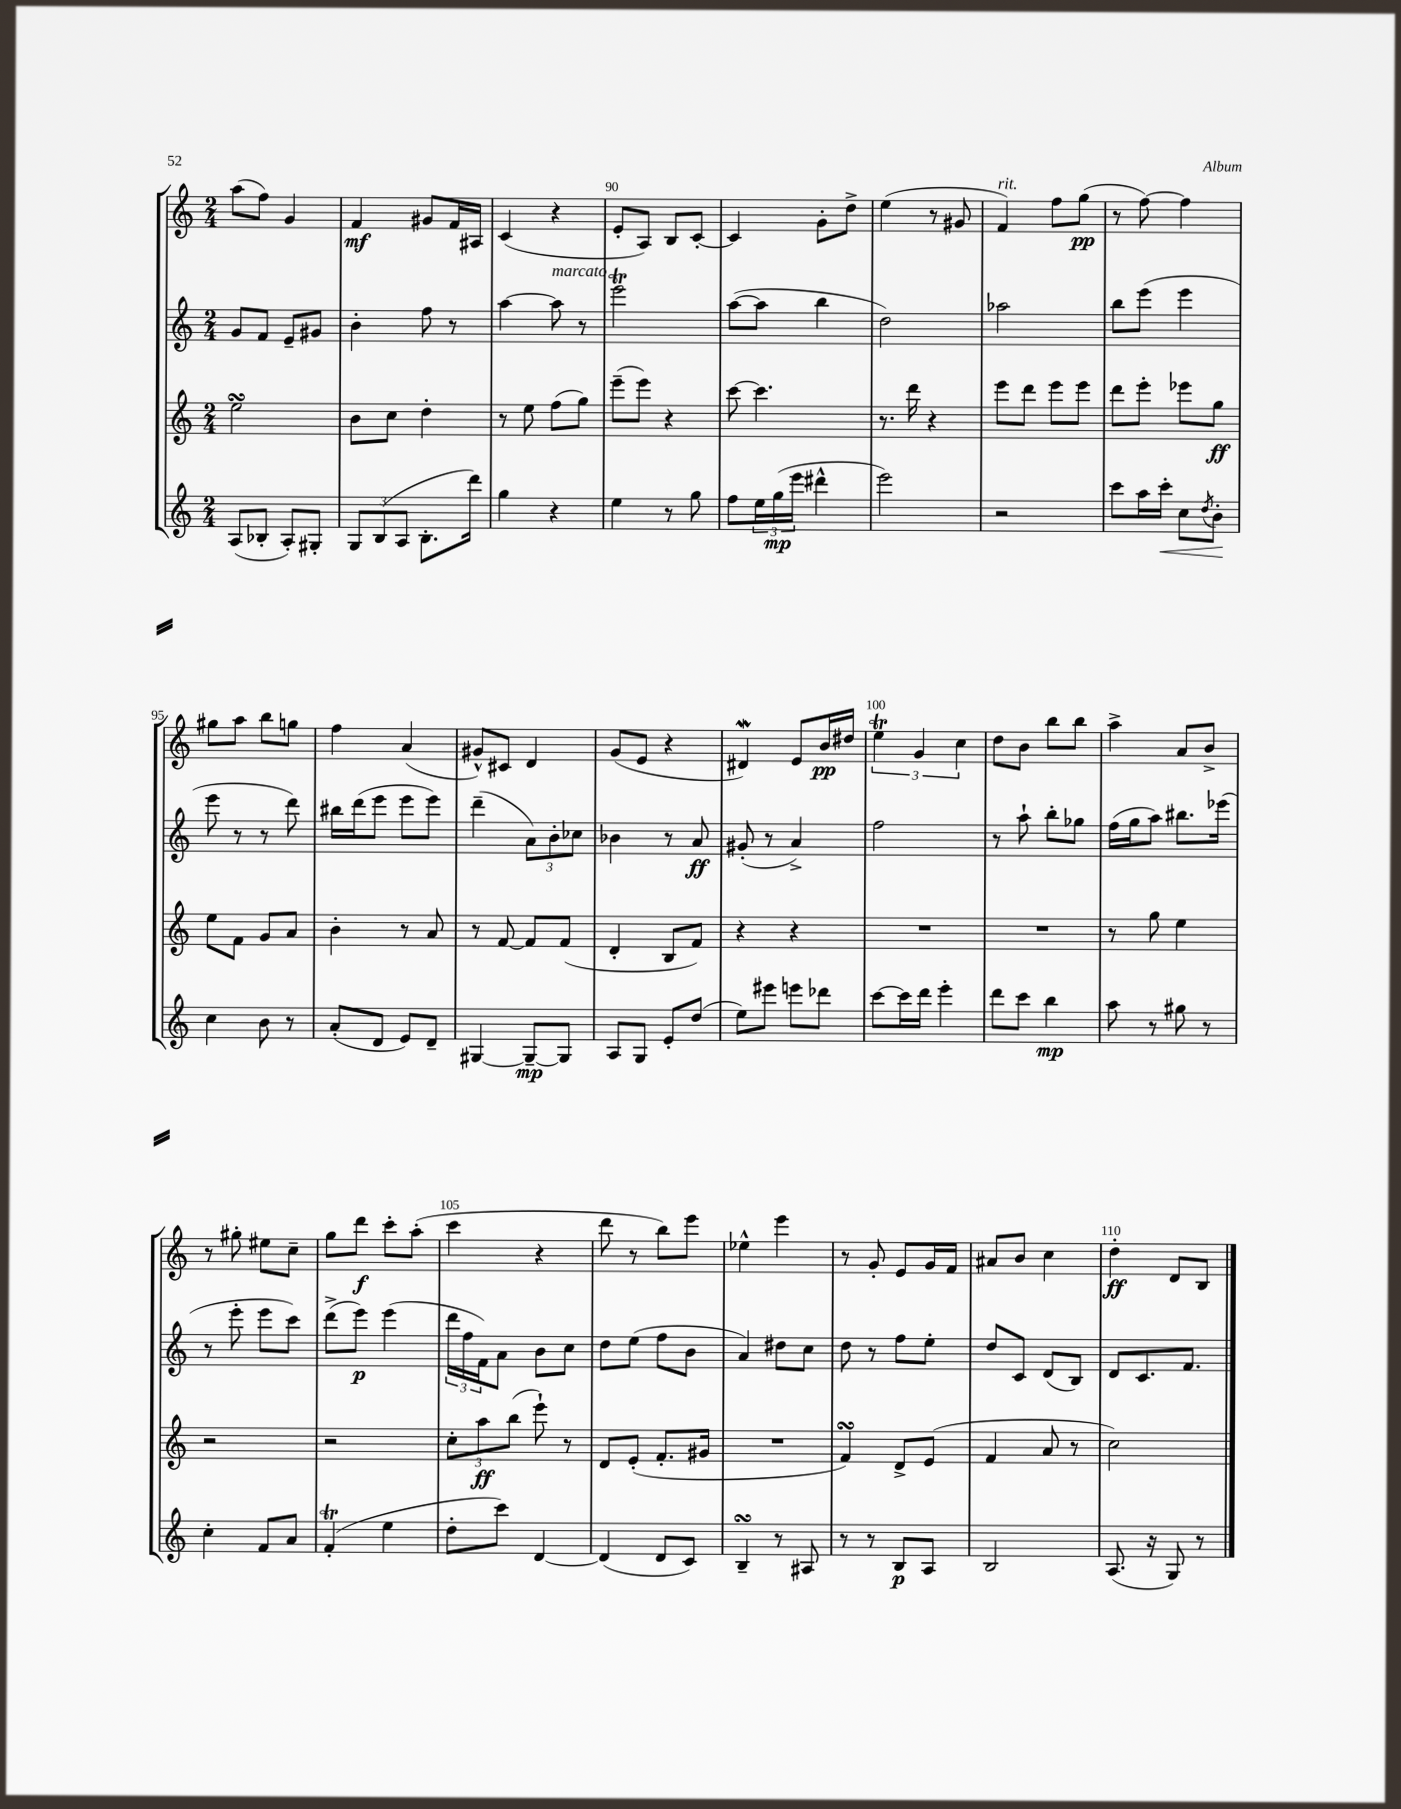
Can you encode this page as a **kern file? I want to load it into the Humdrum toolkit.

**kern	**dynam	**kern	**dynam	**kern	**dynam	**kern	**dynam
*part4	*part4	*part3	*part3	*part2	*part2	*part1	*part1
*staff4	*staff4	*staff3	*staff3	*staff2	*staff2	*staff1	*staff1
*clefG2	*	*clefG2	*	*clefG2	*	*clefG2	*
*k[]	*	*k[]	*	*k[]	*	*k[]	*
*M2/4	*	*M2/4	*	*M2/4	*	*M2/4	*
=87	=87	=87	=87	=87	=87	=87	=87
(8A/L	.	2eesSsS\	.	8g/L	.	(8aa\L	.
8B-X'/J	.	.	.	8f/J	.	8ff\J)	.
8A'/L)	.	.	.	8e~/L	.	4g/	.
8G#X'/J	.	.	.	8g#X/J	.	.	.
=88	=88	=88	=88	=88	=88	=88	=88
12G/L	.	8b\L	.	4b'\	.	4f/	mf
(12B/	.	.	.	.	.	.	.
.	.	8cc\J	.	.	.	.	.
12A/J	.	.	.	.	.	.	.
8.B'\L	.	4dd'\	.	8ff\	.	8g#X/L	.
.	.	.	.	8r	.	16f/L	.
16ddd\Jk)	.	.	.	.	.	16A#X/JJ	.
=89	=89	=89	=89	=89	=89	=89	=89
4gg\	.	8r	.	[4aa\	.	(4c/	.
.	.	8ee\	.	.	.	.	.
!	!	!	!	!LO:TX:a:i:t=marcato	!	!	!
4r	.	(8ff\L	.	8aa\]	.	4r	.
.	.	8gg\J)	.	8r	.	.	.
=90	=90	=90	=90	=90	=90	=90	=90
4ee\	.	(8eee~\L	.	2eeet\	.	8e'/L	.
.	.	8eee\J)	.	.	.	8A/J)	.
8r	.	4r	.	.	.	8B/L	.
8gg\	.	.	.	.	.	[8c'/J	.
=91	=91	=91	=91	=91	=91	=91	=91
8ff\L	.	[8ccc\	.	([8aa\L	.	4c/]	.
24ee\L	.	4.ccc\]	.	8aa\J]	.	.	.
(24gg\	mp	.	.	.	.	.	.
24eee\JJ	.	.	.	.	.	.	.
4ddd#X^^\	.	.	.	4bb\	.	8g'\L	.
.	.	.	.	.	.	8dd^\J	.
=92	=92	=92	=92	=92	=92	=92	=92
2eee\)	.	8.r	.	2dd\)	.	(4ee\	.
.	.	16ddd\	.	.	.	.	.
.	.	4r	.	.	.	8r	.
.	.	.	.	.	.	8g#X/	.
=93	=93	=93	=93	=93	=93	=93	=93
!	!	!	!	!	!	!LO:TX:a:i:t=rit.	!
2r	.	8eee\L	.	2aa-X\	.	4f/)	.
.	.	8ddd\J	.	.	.	.	.
.	.	8eee\L	.	.	.	8ff\L	.
.	.	8eee\J	.	.	.	(8gg\J	pp
=94	=94	=94	=94	=94	=94	=94	=94
8ccc\L	.	8ddd\L	.	8bb\L	.	8r	.
16aa\L	.	8eee'\J	.	(8eee\J	.	[8ff\)	.
!	!LO:HP:b	!	!	!	!	!	!
16ccc'\JJ	<	.	.	.	.	.	.
8cc\L	.	8eee-X\L	.	4eee\	.	4ff\]	.
8qdd/	.	.	.	.	.	.	.
8b'\J	.	8gg\J	ff	.	.	.	.
.	[	.	.	.	.	.	.
!!LO:LB:g=z
=95	=95	=95	=95	=95	=95	=95	=95
4cc\	.	8ee\L	.	8eee\	.	8gg#X\L	.
.	.	8f\J	.	8r	.	8aa\J	.
8b\	.	8g/L	.	8r	.	8bb\L	.
8r	.	8a/J	.	8ddd\)	.	8ggn\J	.
=96	=96	=96	=96	=96	=96	=96	=96
(8a'/L	.	4b'\	.	16bb#X\LL	.	4ff\	.
.	.	.	.	(16ddd\J	.	.	.
8d/J	.	.	.	8eee\J	.	.	.
8e/L)	.	8r	.	8eee\L	.	(4a/	.
8d~/J	.	8a/	.	8eee\J)	.	.	.
=97	=97	=97	=97	=97	=97	=97	=97
[4G#X/	.	8r	.	(4ddd~\	.	8g#X^^/L)	.
.	.	[8f/	.	.	.	8c#X/J	.
8G#~/L_	mp	8f/L]	.	12a\L)	.	4d/	.
.	.	.	.	12b'\	.	.	.
8G#/J]	.	(8f/J	.	.	.	.	.
.	.	.	.	12cc-X\J	.	.	.
=98	=98	=98	=98	=98	=98	=98	=98
8A/L	.	4d'/	.	4b-X\	.	(8g/L	.
8G/J	.	.	.	.	.	8e/J	.
8e'/L	.	8B/L	.	8r	.	4r	.
(8dd/J	.	8f/J)	.	8a/	ff	.	.
=99	=99	=99	=99	=99	=99	=99	=99
8ee\L)	.	4r	.	(8g#X'/	.	4d#XW/)	.
8eee#X\J	.	.	.	8r	.	.	.
8eeen\L	.	4r	.	4a^/)	.	8e/L	.
8ddd-X\J	.	.	.	.	.	16b/L	pp
.	.	.	.	.	.	16dd#X/JJ	.
=100	=100	=100	=100	=100	=100	=100	=100
[8ccc\L	.	2r	.	2ff\	.	6eet\	.
16ccc\L]	.	.	.	.	.	.	.
.	.	.	.	.	.	6g/	.
16ddd\JJ	.	.	.	.	.	.	.
4eee'\	.	.	.	.	.	.	.
.	.	.	.	.	.	6cc\	.
=101	=101	=101	=101	=101	=101	=101	=101
8ddd\L	.	2r	.	8r	.	8dd\L	.
8ccc\J	.	.	.	8aa`\	.	8b\J	.
4bb\	mp	.	.	8bb'\L	.	8bb\L	.
.	.	.	.	8gg-X\J	.	8bb\J	.
=102	=102	=102	=102	=102	=102	=102	=102
8aa\	.	8r	.	(16ff\LL	.	4aa^\	.
.	.	.	.	16gg\J	.	.	.
8r	.	8gg\	.	8aa\J)	.	.	.
8gg#X\	.	4ee\	.	8.bb#X\L	.	8a/L	.
8r	.	.	.	.	.	8b^/J	.
.	.	.	.	(16eee-X\Jk	.	.	.
!!LO:LB:g=z
=103	=103	=103	=103	=103	=103	=103	=103
4cc'\	.	2r	.	8r	.	8r	.
.	.	.	.	8eee'\	.	8gg#X'\	.
8f/L	.	.	.	8eee\L	.	8ee#X\L	.
8a/J	.	.	.	8ccc\J)	.	8cc~\J	.
=104	=104	=104	=104	=104	=104	=104	=104
(4fT'/	.	2r	.	(8ddd^\L	.	8gg\L	.
.	.	.	.	8eee\J)	p	8ddd\J	f
4ee\	.	.	.	(4eee\	.	8ccc'\L	.
.	.	.	.	.	.	(8aa'\J	.
=105	=105	=105	=105	=105	=105	=105	=105
8dd'\L	.	12cc'\L	.	24ddd\LL	.	4ccc\	.
.	.	.	.	24ff\	.	.	.
.	.	12aa\	ff	24f\J)	.	.	.
8ccc\J)	.	.	.	8a\J	.	.	.
.	.	(12bb\J	.	.	.	.	.
[4d/	.	8eee`\)	.	8b\L	.	4r	.
.	.	8r	.	8cc\J	.	.	.
=106	=106	=106	=106	=106	=106	=106	=106
(4d/]	.	8d/L	.	8dd\L	.	8ddd\	.
.	.	(8e'/J	.	(8ee\J	.	8r	.
8d/L	.	8.f'/L	.	8ff\L	.	8bb\L)	.
8c/J)	.	.	.	8b\J	.	8eee\J	.
.	.	16g#X/Jk	.	.	.	.	.
=107	=107	=107	=107	=107	=107	=107	=107
4BsSsS~/	.	2r	.	4a/)	.	4ee-X^^\	.
8r	.	.	.	8dd#X\L	.	4eee\	.
8A#X/	.	.	.	8cc\J	.	.	.
=108	=108	=108	=108	=108	=108	=108	=108
8r	.	4fsSSs/)	.	8dd\	.	8r	.
8r	.	.	.	8r	.	8g'/	.
8B/L	p	8d^/L	.	8ff\L	.	8e/L	.
8A/J	.	(8e/J	.	8ee'\J	.	16g/L	.
.	.	.	.	.	.	16f/JJ	.
=109	=109	=109	=109	=109	=109	=109	=109
2B/	.	4f/	.	8dd/L	.	8a#X/L	.
.	.	.	.	8c/J	.	8b/J	.
.	.	8a/	.	(8d/L	.	4cc\	.
.	.	8r	.	8B/J)	.	.	.
=110	=110	=110	=110	=110	=110	=110	=110
(8.A/	.	2cc\)	.	8d/L	.	4dd'\	ff
.	.	.	.	8.c/	.	.	.
16r	.	.	.	.	.	.	.
8G/)	.	.	.	.	.	8d/L	.
.	.	.	.	8.f/J	.	.	.
8r	.	.	.	.	.	8B/J	.
==	==	==	==	==	==	==	==
*-	*-	*-	*-	*-	*-	*-	*-
